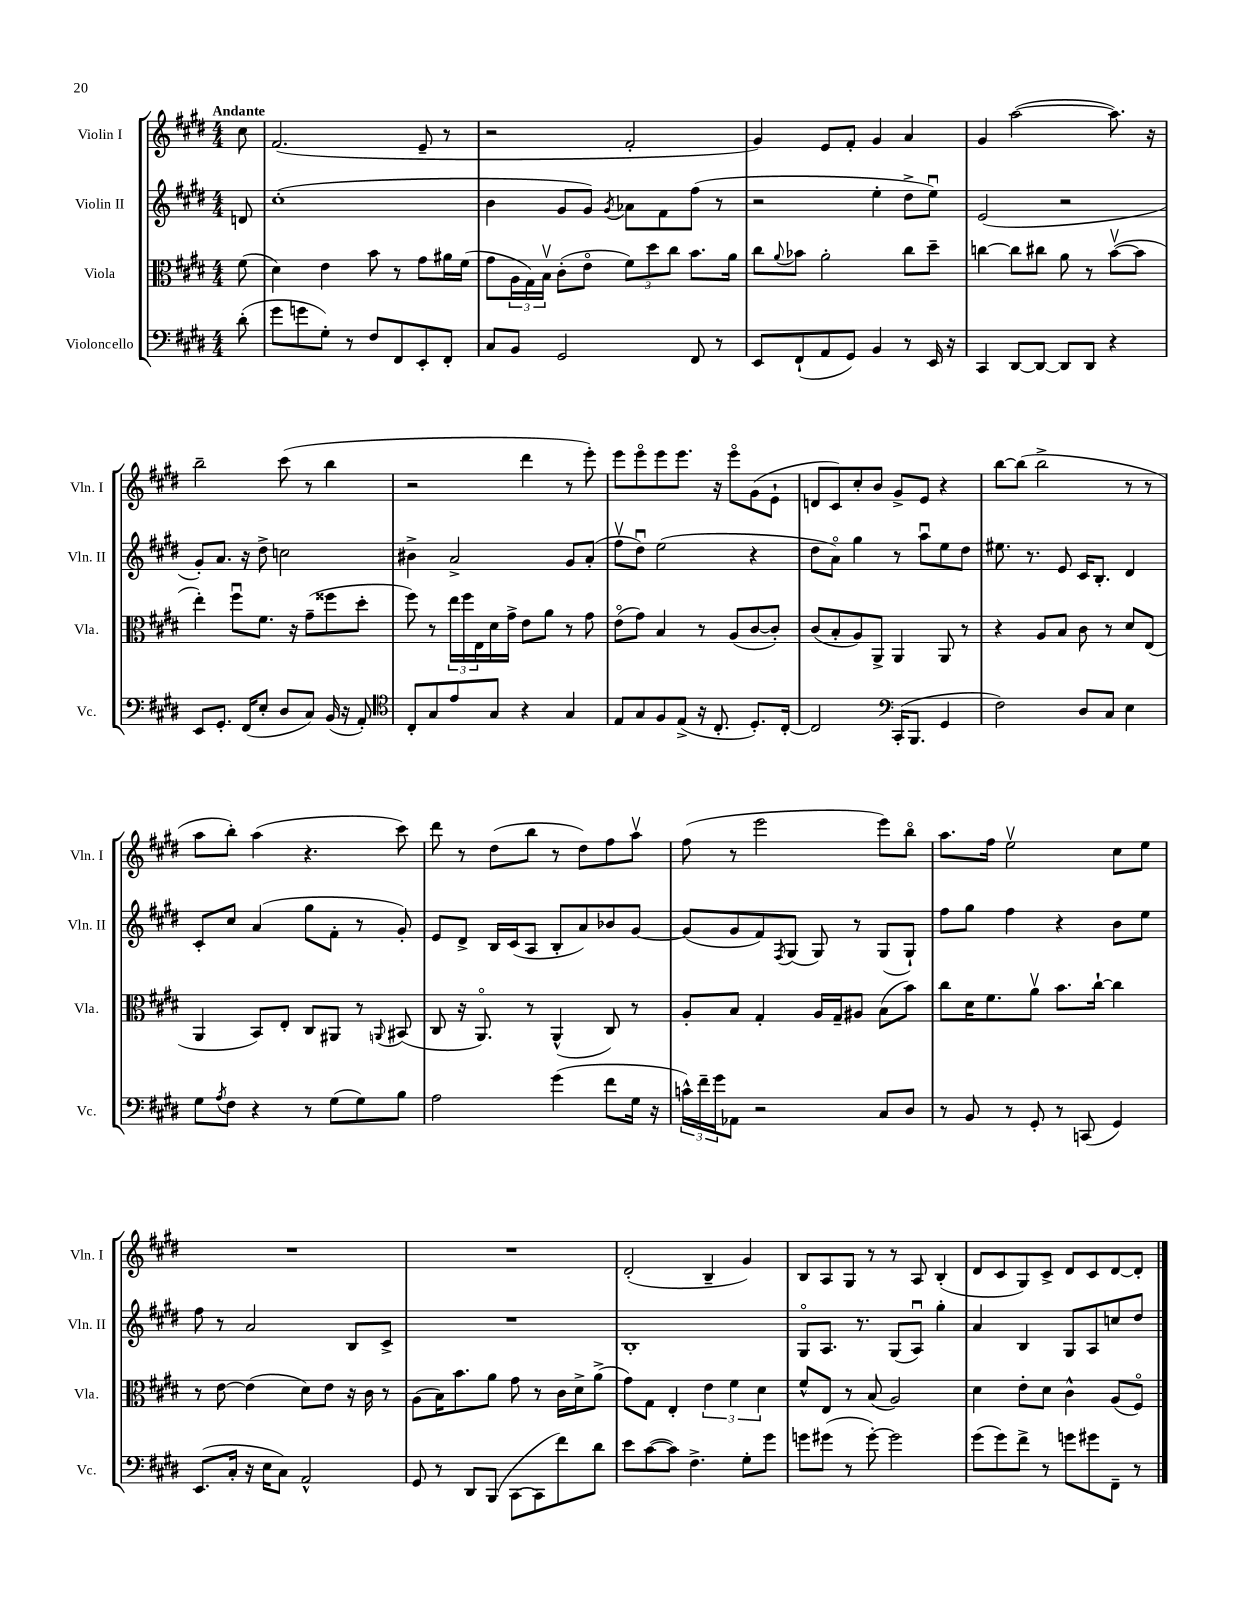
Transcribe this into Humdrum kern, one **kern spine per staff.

**kern	**kern	**kern	**kern
*staff4	*staff3	*staff2	*staff1
*clefF4	*clefC3	*clefG2	*clefG2
*k[f#c#g#d#]	*k[f#c#g#d#]	*k[f#c#g#d#]	*k[f#c#g#d#]
*M4/4	*M4/4	*M4/4	*M4/4
(8d#'\	(8f#\	8d/	8cc#\
=	=	=	=
8g#\L	4d#\)	(1cc#'	(2.f#/
8g\	.	.	.
8G#'\J)	4e\	.	.
8r	.	.	.
8F#/L	8b\	.	.
8FF#/	8r	.	.
8EE'/	8g#\L	.	8e~/
8FF#'/J	16a#\L	.	8r
.	(16f#\JJ	.	.
=	=	=	=
8C#/L	8g#\L	4b\	2r
8BB/J	24A\L	.	.
.	24G#\)	.	.
.	24Bv\JJ	.	.
2GG#/	(8c#'\L	8g#/L	.
.	8eo\J	8g#/J)	.
.	.	8qg#/	.
.	12f#\L)	8a-\L	2f#'/
.	12dd#\	.	.
.	.	8f#\	.
.	12cc#\J	.	.
8FF#/	8.b\L	(8ff#\J	.
8r	.	8r	.
.	16a\Jk	.	.
=	=	=	=
8EE/L	8cc#\L	2r	4g#/)
.	8qqa/	.	.
(8FF#`/	8b-\J	.	.
8AA/	2a'\	.	8e/L
8GG#/J)	.	.	8f#'/J
4BB/	.	4ee'\	4g#/
8r	8cc#\L	8dd#^\L	4a/
16EE/	8dd#~\J	8eeu\J)	.
16r	.	.	.
=	=	=	=
4CC#/	[4cc\	(2e/	4g#/
[8DD#/L	8cc\]L	.	([2aa\
8DD#/_J	8cc#\J	.	.
8DD#/]L	8a\	2r	.
8DD#/J	8r	.	.
4r	([8bv\L	.	8.aa\])
.	8b\]J	.	.
.	.	.	16r
=	=	=	=
8EE/L	4ee'\)	8g#'/L)	2bb~\
8.GG#'/J	.	8.a/J	.
.	8ff#u\L	.	.
(16FF#/LK	.	16r	.
8E'/J	8.f#\J	8dd#^\	.
8D#/L	.	2cc\	(8ccc#\
.	16r	.	.
8C#/J)	(8g#~\L	.	8r
(16BB/	8ff##\	.	4bb\
16r	.	.	.
8AA'/)	8dd#'\J	.	.
=	=	=	=
*clefC4	*	*	*
8C#'/L	8ff#\)	4b#^\	2r
8G#/	8r	.	.
8e/	24ee\LL	2a^/	.
.	24ff#\	.	.
.	24E\	.	.
8G#/J	16d#\	.	.
.	16g#^\JJ	.	.
4r	8e\L	.	4ddd#\
.	8a\J	.	.
4G#/	8r	8g#/L	8r
.	8g#\	(8a'/J	8eee'\)
=	=	=	=
8E/L	(8eo\L	8ff#v\L	8eee\L
8G#/	8g#\J)	8dd#u\J)	8eeeo\
8F#/	4B/	(2ee\	8eee\
(8E^/J	.	.	8.eee\J
16r	8r	.	.
8.C#'/	.	.	16r
.	(8A/L	.	8eeeo\L
8.D#'/L)	[8c#/	4r	(8g#\
.	8c#'/]J)	.	8e`\J
[16C#'/Jk	.	.	.
=	=	=	=
2C#/]	(8c#/L	8dd#\L	8d/L
.	8B'/	8ao\J)	8c#/)
.	8A/)	4gg#\	8cc#'/
.	8AA^/J	.	8b/J
*clefF4	*	*	*
(16CC#'/LK	4AA/	8r	8g#^/L
8.BBB/J	.	.	.
.	.	8aau\L	8e/J
4GG#/	8AA/	8ee\	4r
.	8r	8dd#\J	.
=	=	=	=
2F#\)	4r	8.ee#\	[8bb\L
.	.	.	(8bb\]J
.	.	8.r	.
.	8A/L	.	2bb^\
.	8B/J	8e/	.
8D#/L	8c#\	16c#/LK	.
.	.	8.B'/J	.
8C#/J	8r	.	.
4E\	8d#/L	4d#/	8r
.	(8E/J	.	8r
=	=	=	=
8G#\L	4AA/	8c#'/L	8aa\L
8qA/	.	.	.
8F#\J	.	8cc#/J	8bb'\J)
4r	8BB/L)	(4a/	(4aa\
.	8E'/J	.	.
8r	8C#/L	8gg#\L	4.r
(8G#\L	8AA#/J	8f#'\J	.
8G#\)	8r	8r	.
.	8qqAA/	.	.
8B\J	(8BB#/	8g#'/)	8ccc#\)
=	=	=	=
2A\	8C#/	8e/L	8ddd#\
.	16r	8d#^/J	8r
.	8.AAo/)	.	.
.	.	16B/LL	(8dd#\L
.	.	(16c#/J	.
.	8r	8A/J	8bb\J
(4g#\	(4AA^^/	8B'/L	8r
.	.	8a/)	8dd#\L)
8f#\L	8C#/)	8b-/	8ff#\
16G#\Jk	8r	[8g#/J	8aav\J
16r	.	.	.
=	=	=	=
24c^^\LL)	8A'/L	(8g#/]L	(8ff#\
24f#~\	.	.	.
24g#\J	.	.	.
8AA-\J	8B/J	8g#/	8r
2r	4G#'/	8f#/)	2eee\
.	.	8qF#/	.
.	.	(8G#/J	.
.	16A/LL	8G#/)	.
.	16G#~/J	.	.
.	8A#/J	8r	.
8C#/L	(8B\L	(8G#/L	8eee\L)
8D#/J	8b\J)	8G#`/J)	8bbo\J
=	=	=	=
8r	8cc#\L	8ff#\L	8.aa\L
8BB/	16d#\K	8gg#\J	.
.	8.f#\	.	16ff#\Jk
8r	.	4ff#\	2eev\
8GG#'/	8av\J	.	.
8r	8.b\L	4r	.
(8CC/	.	.	.
.	[16cc#`\Jk	.	.
4GG#/)	4cc#\]	8b\L	8cc#\L
.	.	8ee\J	8ee\J
=	=	=	=
(8.EE/L	8r	8ff#\	1r
.	[8e\	8r	.
16C#'/Jk	.	.	.
16r	(4e\]	2a/	.
16E\LK	.	.	.
8C#\J)	.	.	.
2AA^^/	8d#\L)	.	.
.	8e\J	.	.
.	16r	8B/L	.
.	16c#\	.	.
.	8r	8c#^/J	.
=	=	=	=
8GG#/	(8A\L	1r	1r
8r	16B\K)	.	.
.	8.b\	.	.
8DD#/L	.	.	.
(8BBB/J	8a\J	.	.
[8CC#\L	8g#\	.	.
8CC#\]	8r	.	.
8f#\)	16c#\LL	.	.
.	16d#^\J	.	.
8d#\J	(8a^\J	.	.
=	=	=	=
8e\L	8g#\L)	1B'	(2d#'/
([8c#\	8G#\J	.	.
8c#\]J)	4E'/	.	.
4.F#^\	.	.	.
.	6e\	.	4B~/
.	6f#\	.	.
8G#'\L	.	.	4g#/)
.	6d#\	.	.
8g#\J	.	.	.
=	=	=	=
8g\L	8f#^^/L	8G#o/L	8B/L
(8g#\J	8E/J	8.A/J	8A/
8r	8r	.	8G#/J
.	.	8.r	.
[8g#'\)	(8B/	.	8r
2g#\]	2A/)	(8G#/L	8r
.	.	8Au/J)	8A/
.	.	4gg#'\	(4B'/
=	=	=	=
(8g#\L	4d#\	4a/	8d#/L
8g#\)	.	.	8c#/
8f#^\J	8e'\L	4B/	8G#/)
8r	8d#\J	.	8c#^/J
8g\L	4c#^^\	8G#/L	8d#/L
8g#\	.	8A/	8c#/
8FF#~\J	(8A/L	8cc/	[8d#/
8r	8F#o/J)	8dd#/J	8d#'/]J
==	==	==	==
*-	*-	*-	*-
